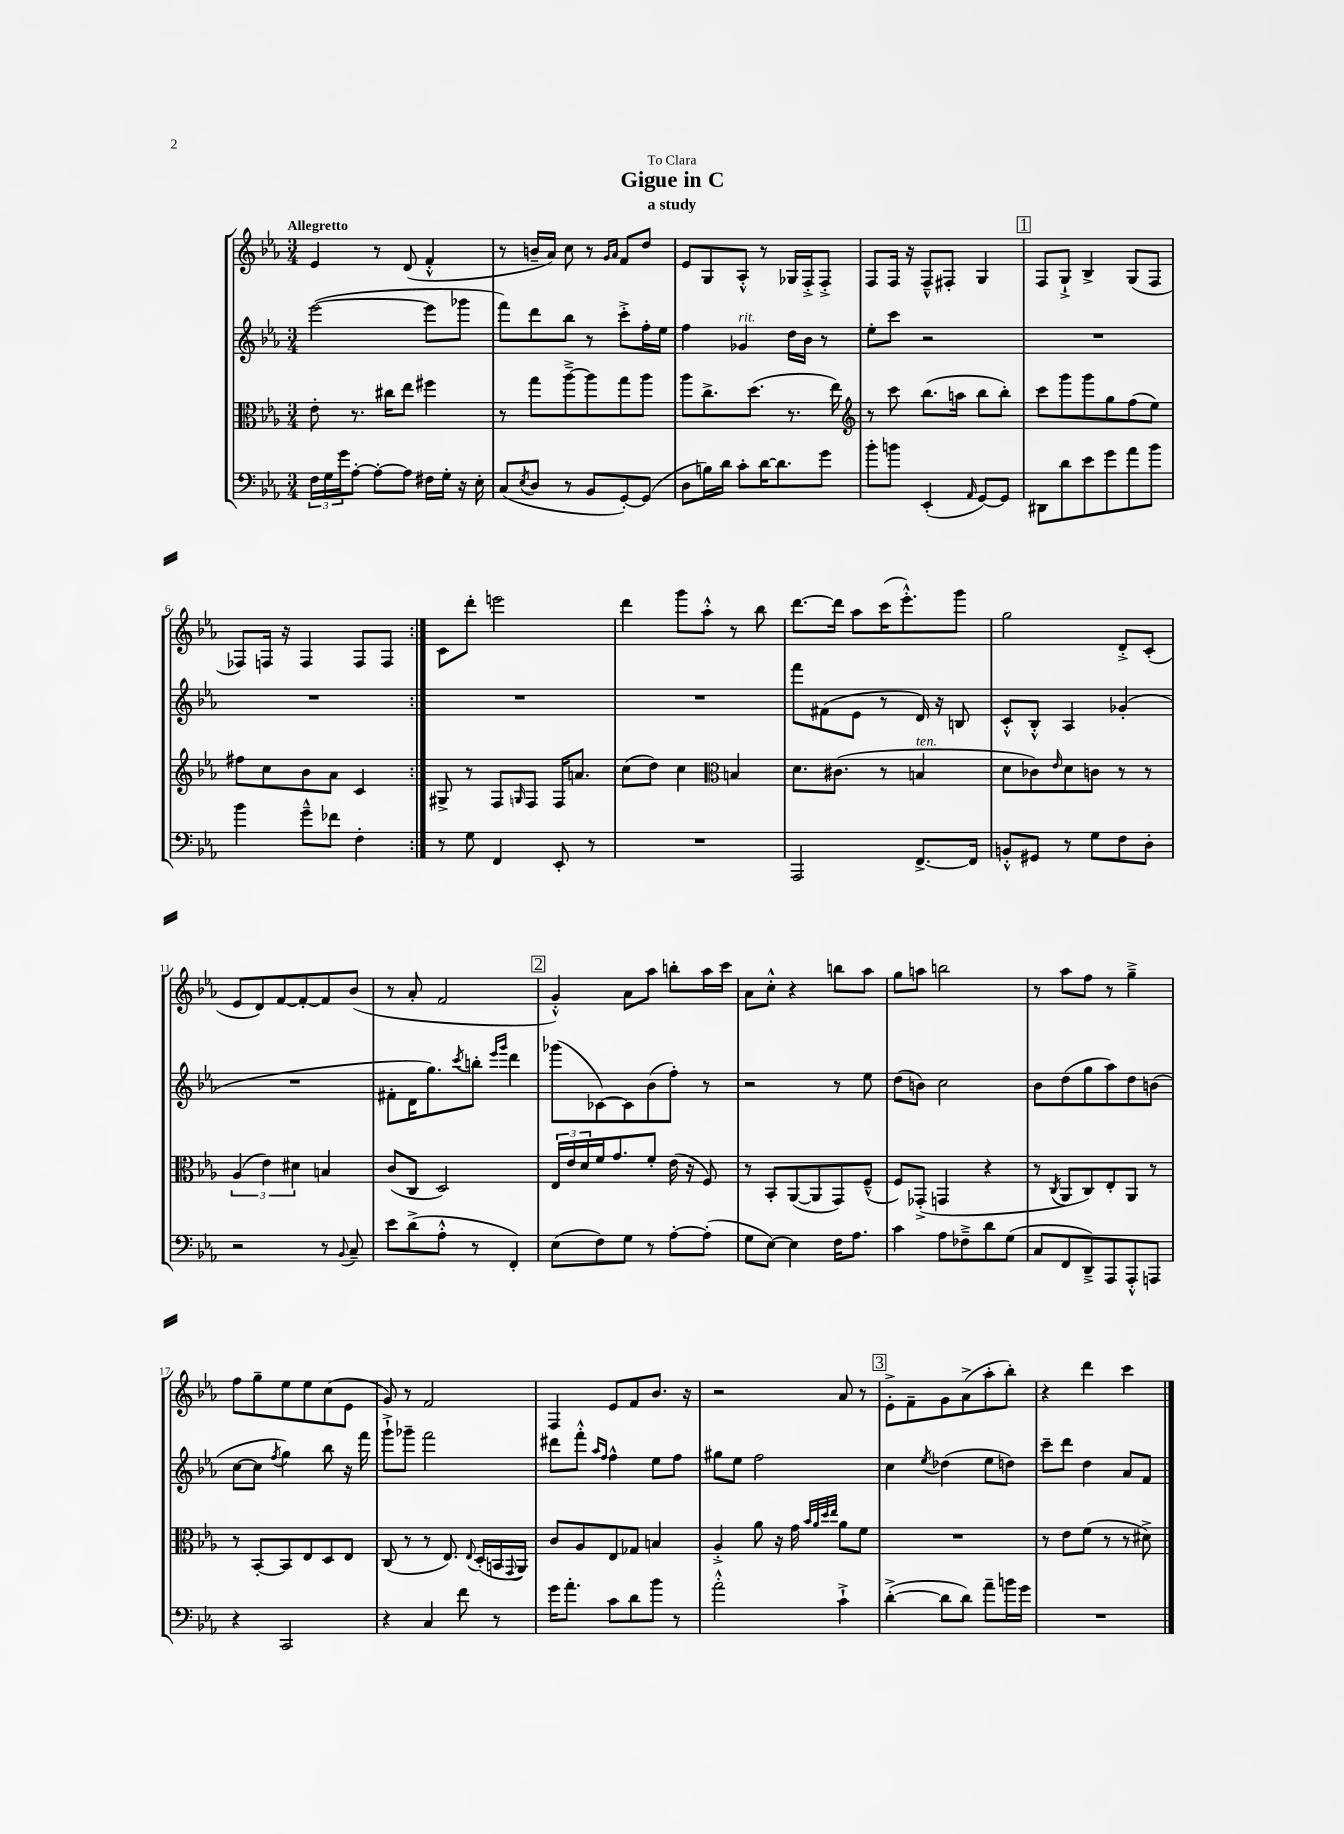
\header { title = "Gigue in C" subtitle = "a study" dedication = "To Clara" }
<<
\new StaffGroup <<
\new Staff = "s0" {
    \clef treble \key ees \major \numericTimeSignature \time 3/4 \tempo "Allegretto"
    \repeat volta 2 { ees'4 r8 d'8( f'4-.-^ |
    r8 b'16-- aes'16) c''8 r8 \grace { g'16 aes'16 } f'8 d''8 |
    ees'8 g8 aes8-.-^ r8 ges16 f16-.-> f8-.-> |
    f8 f16 r16 f8---^ fis8-. g4 |
    \mark \markup { \box "1" } f8 g8-!-> bes4-> g8( f8 |
    fes8) f16 r16 f4 f8 f8 | }
    c'8 d'''8-. e'''2 |
    d'''4 g'''8 aes''8-.-^ r8 bes''8 |
    d'''8.~ d'''16 aes''8 c'''16( ees'''8.-.-^) g'''8 |
    g''2 d'8-.-> c'8-.( |
    ees'8 d'8) f'8~ f'8~-. f'8 bes'8( |
    r8 aes'8-. f'2 |
    \mark \markup { \box "2" } g'4-.-^) aes'8 aes''8 b''8-. aes''16 c'''16 |
    aes'8 c''8-.-^ r4 b''8 aes''8 |
    g''8 a''8 b''2 |
    r8 aes''8 f''8 r8 g''4---> |
    f''8 g''8-- ees''8 ees''8 c''8( ees'8 |
    g'8) r8 f'2 |
    f4 ees'8 f'8 bes'8. r16 |
    r2 aes'8 r8 |
    \mark \markup { \box "3" } ees'8-.-> f'8-- g'8 aes'8->( aes''8-. bes''8-.) |
    r4 d'''4 c'''4 \bar "|." |
}
\new Staff = "s1" {
    \clef treble \key ees \major \numericTimeSignature \time 3/4
    \repeat volta 2 { ees'''2~( ees'''8 ges'''8 |
    f'''8) d'''8 bes''8 r8 c'''8-.-> f''16-. ees''16 |
    f''4 ges'4^\markup { \italic "rit." } d''16 bes'16 r8 |
    ees''8-. c'''8 r2 |
    \mark \markup { \box "1" } R2. |
    R2. | }
    R2. |
    R2. |
    f'''8 fis'8( ees'8 r8 d'16) r16 b8 |
    c'8-.-^ bes8-.-^ aes4 ges'4-.( |
    R2. |
    fis'8-. d'16 g''8.) \acciaccatura { c'''8 } b''8-. \grace { ees'''16 g'''16 } d'''4 |
    \mark \markup { \box "2" } ges'''8( ces'8~) ces'8 bes'8( f''8-.) r8 |
    r2 r8 ees''8 |
    d''8( b'8) c''2 |
    bes'8 d''8( g''8 aes''8) d''8 b'8( |
    c''8~ c''8 \acciaccatura { f''8 } g''4) bes''8 r16 f'''16 |
    g'''8-!-> ges'''8-- f'''2 |
    dis'''8 f'''8-.-^ \grace { aes''16 f''16 } f''4-^ ees''8 f''8 |
    gis''8 ees''8 f''2 |
    \mark \markup { \box "3" } c''4 \acciaccatura { ees''8 } des''4( ees''8 d''8) |
    c'''8-- d'''8 d''4 aes'8 f'8 \bar "|." |
}
\new Staff = "s2" {
    \clef alto \key ees \major \numericTimeSignature \time 3/4
    \repeat volta 2 { ees'8-. r8. cis''16 ees''8 fis''4 |
    r8 g''8 aes''8~---> aes''8 g''8 aes''8 |
    aes''8 c''8.-> d''8.( r8. ees''16) |
    \clef treble r8 c'''8 bes''8.( a''16 bes''8 bes''8-.) |
    \mark \markup { \box "1" } c'''8 g'''8 g'''8 g''8 f''8( ees''8) |
    fis''8 c''8 bes'8 aes'8 c'4 | }
    gis8-> r8 f8 \grace { g16 } f8 f16 a'8. |
    c''8( d''8) c''4 \clef alto b4 |
    d'8. cis'8.( r8 b4^\markup { \italic "ten." } |
    d'8 ces'8) \grace { ees'16 } d'8 c'8 r8 r8 |
    \tuplet 3/2 { aes4( ees'4) dis'4 } b4 |
    c'8( c8 d2) |
    \mark \markup { \box "2" } \tuplet 3/2 { ees16 ees'16 d'16 } f'16 g'8. f'8-. ees'16( r16 f8) |
    r8 bes,8-. aes,8~( aes,8 g,8) f8---^( |
    f8) ges,8-.->( g,4 r4 |
    r8 \acciaccatura { c8 } aes,8 c8) ees8-. aes,8 r8 |
    r8 bes,8~-. bes,8 ees8 d8 ees8 |
    c8( r8 r8 ees8.) \appoggiatura { ees8 } d16-.( b,16 \appoggiatura { g,8 } aes,16) |
    c'8 aes8 ees8 ges8 b4 |
    aes4-.-> aes'8 r16 g'16 \grace { bes'32 aes'32 d''32 ees''32 } aes'8 f'8 |
    \mark \markup { \box "3" } R2. |
    r8 ees'8 f'8( r8 r8 dis'8->) \bar "|." |
}
\new Staff = "s3" {
    \clef bass \key ees \major \numericTimeSignature \time 3/4
    \repeat volta 2 { \tuplet 3/2 { f16 g16 g'16 } aes8~-. aes8~-. aes8 fis16 g16-. r16 ees16-. |
    c8( \acciaccatura { ees8 } d8 r8 bes,8 g,8~-.) g,8( |
    d8 b16) d'16 c'8-. d'16~ d'8. g'8 |
    bes'8-. b'8 ees,4-.( \grace { aes,16 } g,8~) g,8 |
    \mark \markup { \box "1" } dis,8 d'8 ees'8 g'8 aes'8 bes'8 |
    bes'4 g'8---^ fes'8 f4-. | }
    r8 g8 f,4 ees,8-. r8 |
    R2. |
    aes,,2 f,8.~-> f,16 |
    b,8-.-^ gis,8 r8 g8 f8 d8-. |
    r2 r8 \appoggiatura { bes,8 } c8-- |
    ees'8 d'8->( aes8-.-^ r8 f,4-.) |
    \mark \markup { \box "2" } ees8( f8) g8 r8 aes8~-. aes8-.( |
    g8 ees8~) ees4 f16 aes8. |
    c'4 aes8 fes8---> d'8 g8( |
    c8 f,8 d,8--->) aes,,8 aes,,8-.-^ a,,8 |
    r4 c,2 |
    r4 c4 f'8 r8 |
    g'16 aes'8.-. c'8 d'8 bes'8 r8 |
    aes'2-.-^ c'4-!-> |
    \mark \markup { \box "3" } d'4~-.->( d'8 d'8) aes'8-- b'16 g'16 |
    R2. \bar "|." |
}
>>
>>
